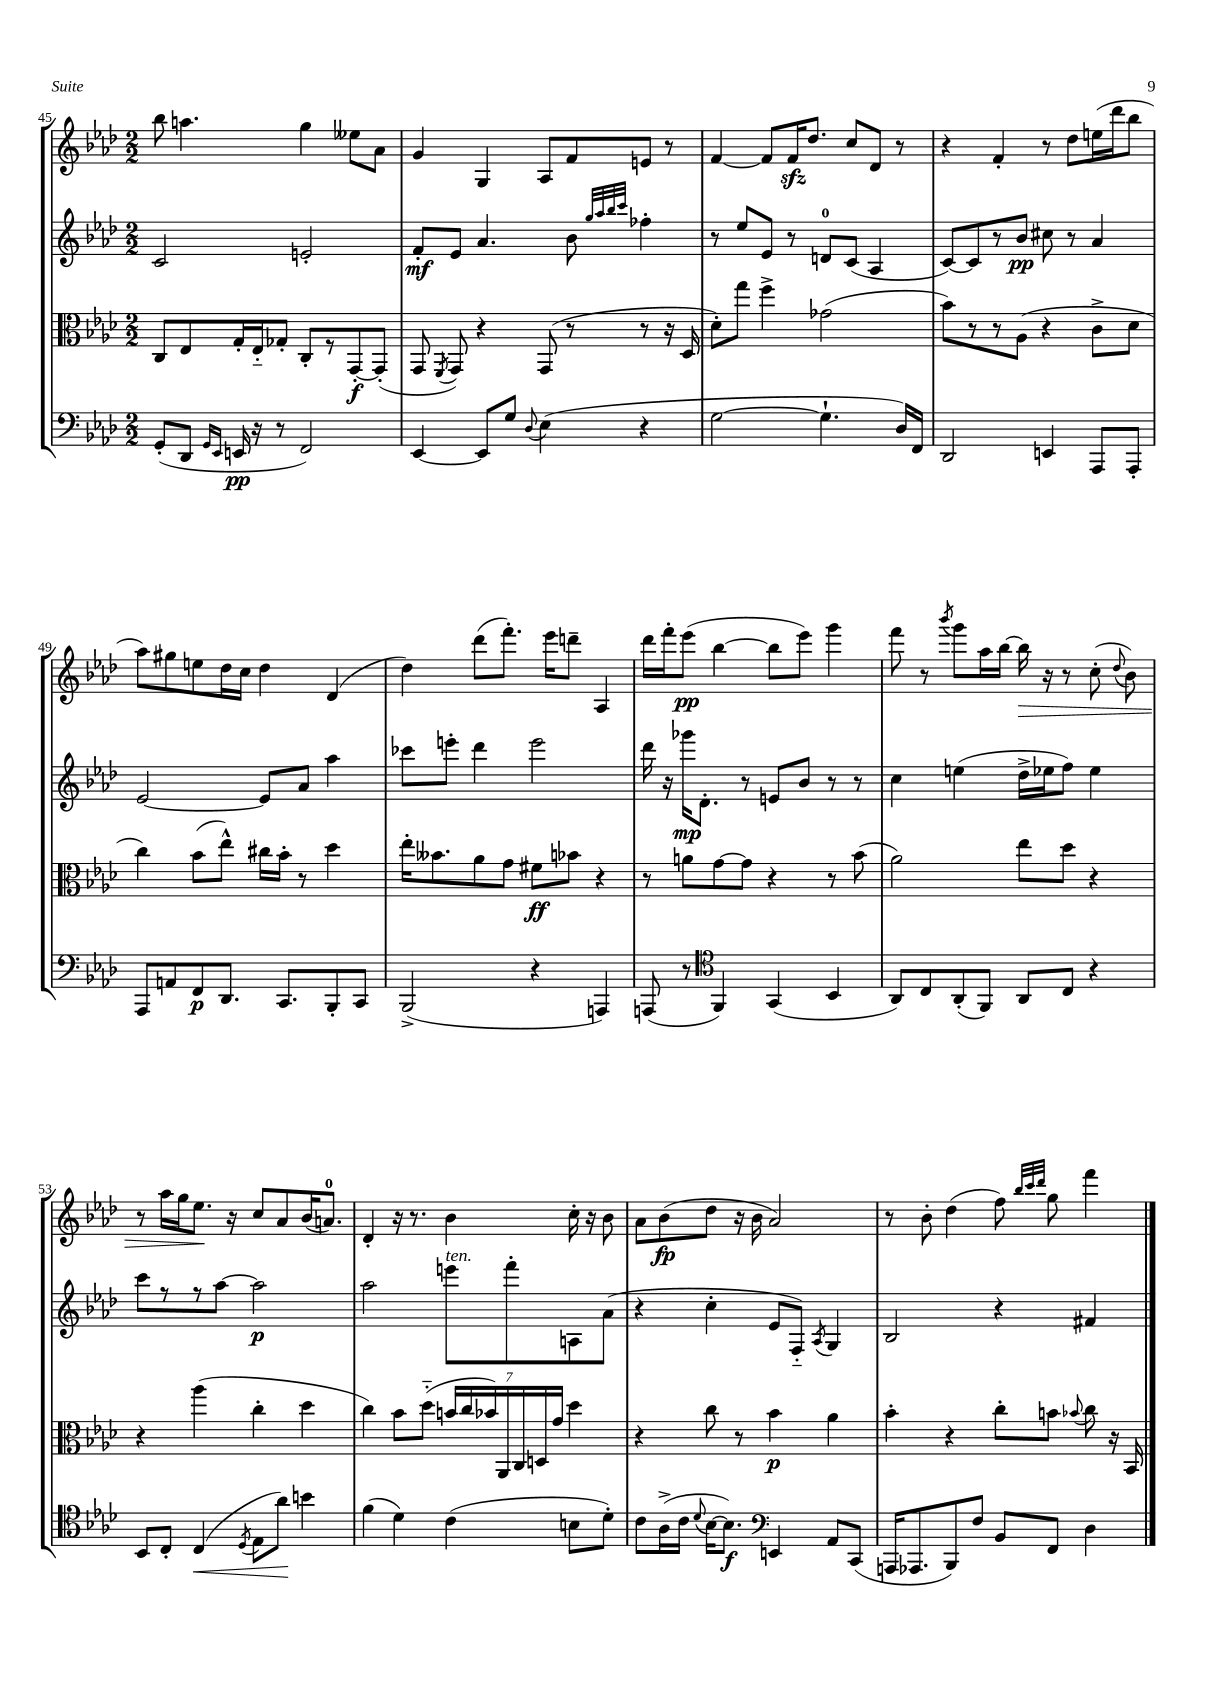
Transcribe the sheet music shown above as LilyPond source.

<<
\new StaffGroup <<
\new Staff = "s0" {
    \clef treble \key aes \major \numericTimeSignature \time 2/2
    \autoBeamOff bes''8 a''4. g''4 eeses''8[ aes'8] |
    g'4 g4 aes8[ f'8 e'8] r8 |
    f'4~ f'8[ f'16\sfz des''8.] c''8[ des'8] r8 |
    r4 f'4-. r8 des''8[ e''16( des'''16 bes''8] |
    aes''8[) gis''8 e''8 des''16 c''16] des''4 des'4( |
    des''4) des'''8[( f'''8.]-.) ees'''16[ d'''8]-- aes4 |
    des'''16[ f'''16-. ees'''8]\pp( bes''4~ bes''8[ ees'''8]) g'''4 |
    f'''8 r8 \acciaccatura { bes'''8 } g'''8[ aes''16 bes''16]~ bes''16\> r16 r8 c''8-.( \appoggiatura { des''8 } bes'8) |
    r8 aes''16[ g''16 ees''8.]\! r16 c''8[ aes'8 bes'16( a'8.]-0) |
    des'4-. r16 r8. bes'4 c''16-. r16 bes'8 |
    aes'8[ bes'8\fp( des''8] r16 bes'16 aes'2) |
    r8 bes'8-. des''4( f''8) \grace { bes''32[ c'''32 des'''32] } g''8 f'''4 \bar "|." |
}
\new Staff = "s1" {
    \clef treble \key aes \major \numericTimeSignature \time 2/2
    \autoBeamOff c'2 e'2-. |
    f'8[-.\mf ees'8] aes'4. bes'8 \grace { g''32[ aes''32 bes''32 c'''32] } fes''4-. |
    r8 ees''8[ ees'8] r8 d'8[-0 c'8]( aes4 |
    c'8[~) c'8 r8 bes'8]\pp cis''8 r8 aes'4 |
    ees'2~ ees'8[ aes'8] aes''4 |
    ces'''8[ e'''8]-. des'''4 e'''2 |
    des'''16 r16 ges'''16[\mp des'8.]-. r8 e'8[ bes'8] r8 r8 |
    c''4 e''4( des''16[-> ees''16 f''8]) ees''4 |
    c'''8[ r8 r8 aes''8]~ aes''2\p |
    aes''2 e'''8[^\markup { \italic "ten." } f'''8-. a8 aes'8]( |
    r4 c''4-. ees'8[ f8]-_) \acciaccatura { aes8 } g4 |
    bes2 r4 fis'4 \bar "|." |
}
\new Staff = "s2" {
    \clef alto \key aes \major \numericTimeSignature \time 2/2
    \autoBeamOff c8[ ees8 g16-. ees16-_ ges8]-. c8[-. r8 g,8~-.\f g,8]-.( |
    g,8 \acciaccatura { f,8 } g,8) r4 g,8( r8 r8 r16 des16 |
    des'8[-.) g''8] f''4-> ges'2( |
    bes'8[) r8 r8 aes8]( r4 c'8[-> des'8] |
    c''4) bes'8[( ees''8]-^) cis''16[ bes'16]-. r8 des''4 |
    ees''16[-. beses'8. aes'8 g'8] fis'8[\ff bes'8] r4 |
    r8 a'8[ g'8~ g'8] r4 r8 bes'8( |
    aes'2) ees''8[ des''8] r4 |
    r4 aes''4( c''4-. des''4 |
    c''4) bes'8[ des''8]-_( \tuplet 7/4 { b'16[ c''16 bes'16) aes,16 c16 d16 g'16] } des''4 |
    r4 c''8 r8 bes'4\p aes'4 |
    bes'4-. r4 c''8[-. b'8] \appoggiatura { bes'8 } c''8 r16 bes,16 \bar "|." |
}
\new Staff = "s3" {
    \clef bass \key aes \major \numericTimeSignature \time 2/2
    \autoBeamOff g,8[-.( des,8] \grace { g,16[ ees,16] } e,16\pp r16 r8 f,2) |
    ees,4~ ees,8[ g8] \appoggiatura { des8 } ees4( r4 |
    g2~ g4.-! des16[) f,16] |
    des,2 e,4 aes,,8[ aes,,8]-. |
    aes,,8[ a,8 f,8\p des,8.] c,8.[ bes,,8-. c,8] |
    bes,,2->( r4 a,,4) |
    a,,8( r8 \clef tenor f,4) g,4( bes,4 |
    aes,8[) c8 aes,8-.( f,8]) aes,8[ c8] r4 |
    bes,8[ c8]-. c4\<( \acciaccatura { des8 } ees8[ aes'8]\!) b'4 |
    f'4( des'4) c'4( b8[ des'8]-.) |
    c'8[ aes16->( c'16] \appoggiatura { des'8 } bes16[~ bes8.]\f) \clef bass e,4 aes,8[ c,8]( |
    a,,16[ aes,,8. bes,,8) f8] bes,8[ f,8] des4 \bar "|." |
}
>>
>>
\layout { \context { \Score currentBarNumber = #45 } }
